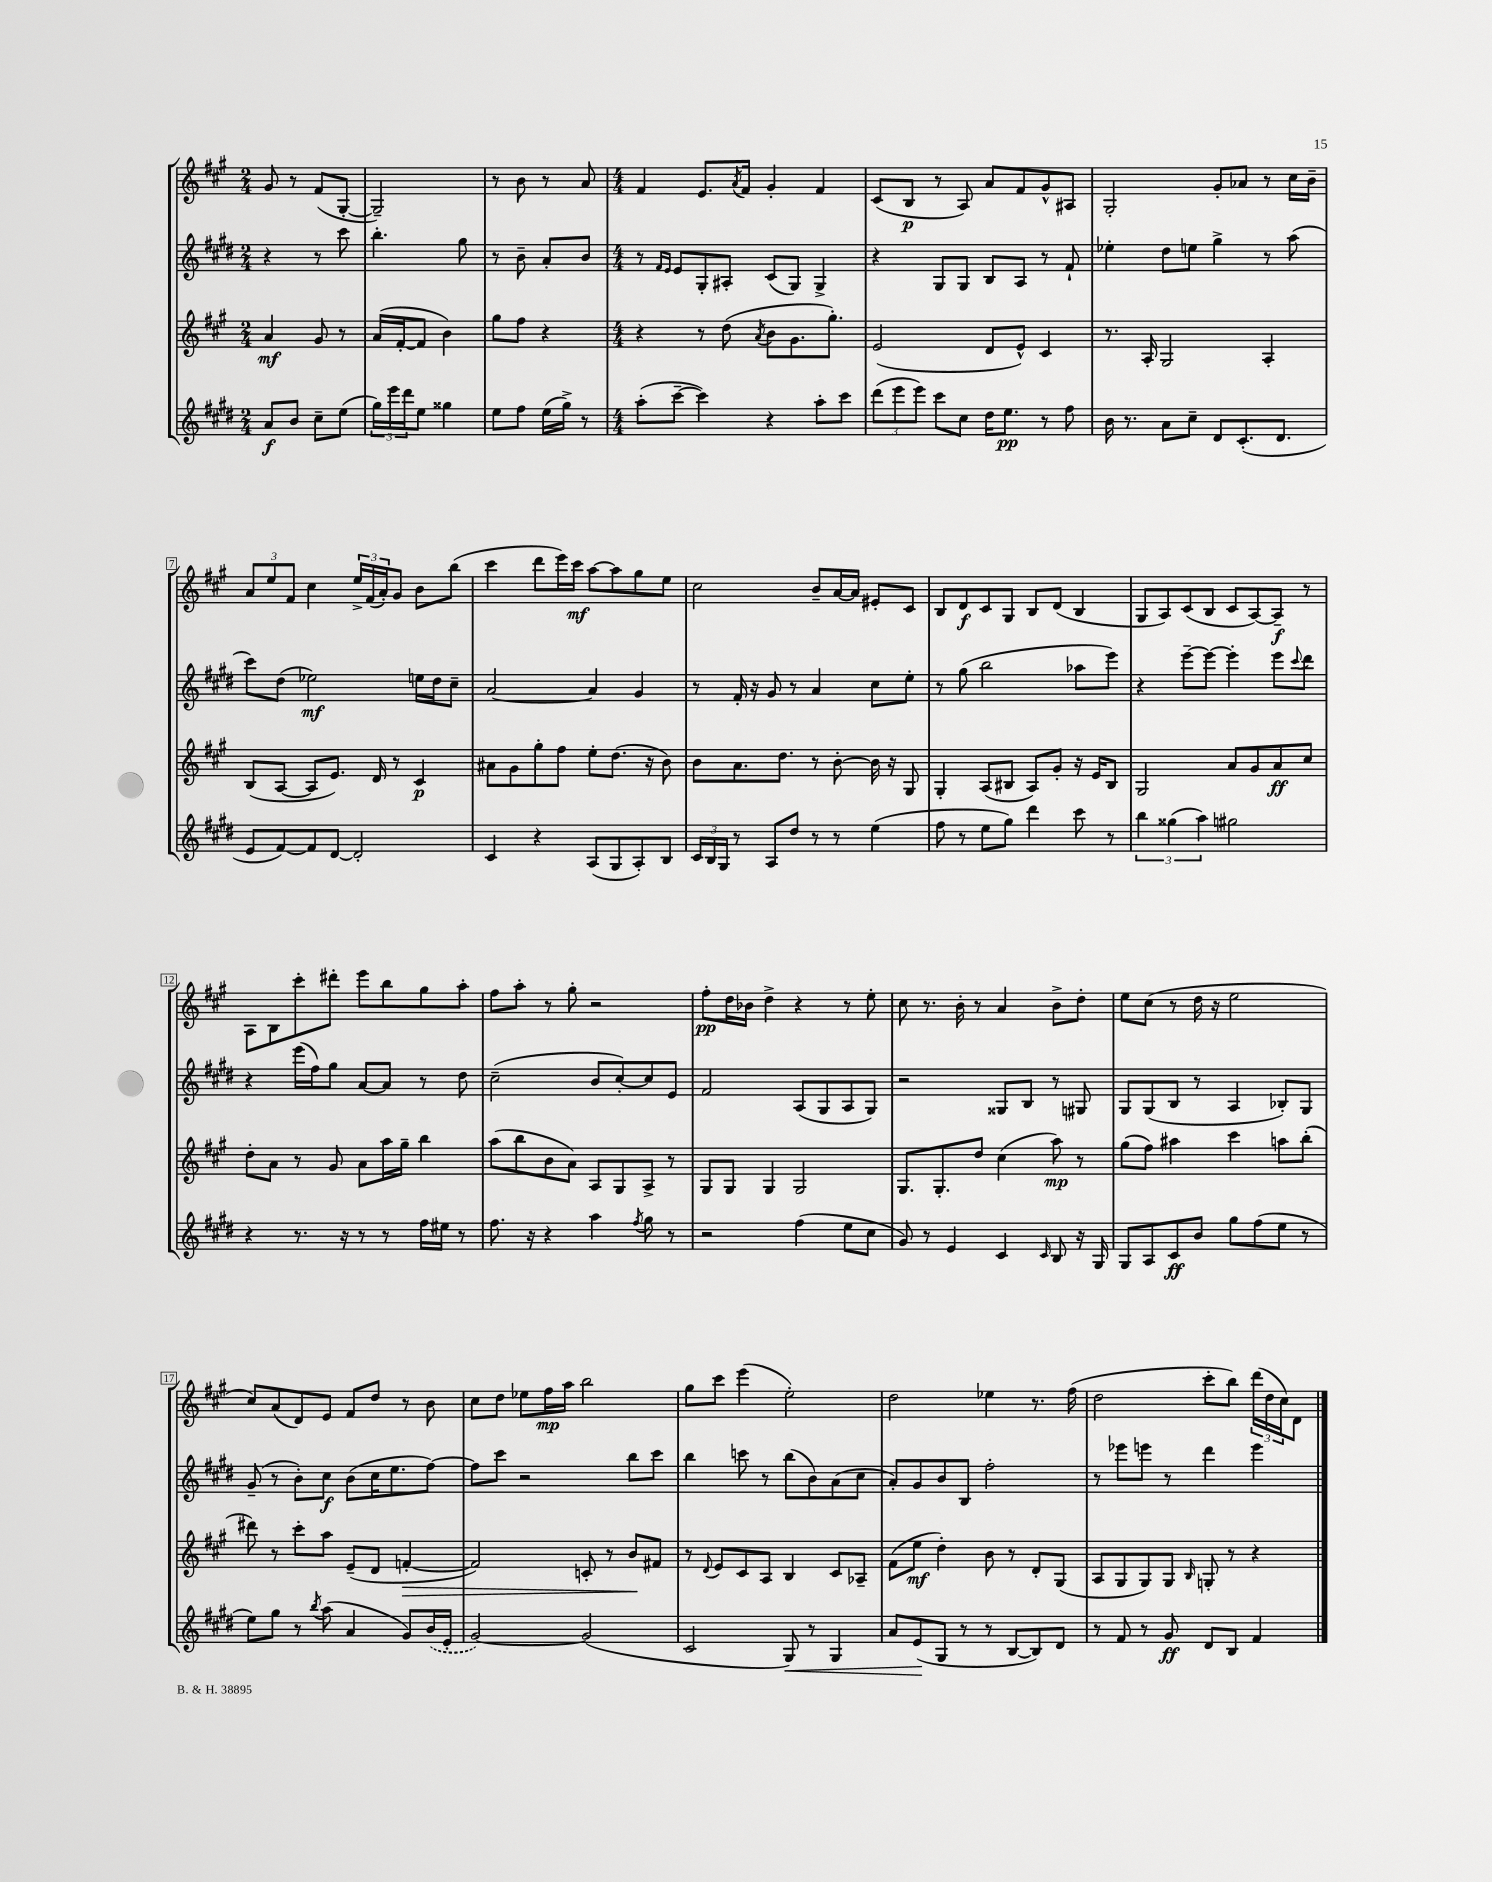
<<
\new StaffGroup <<
\new Staff = "s0" {
    \clef treble \key a \major \numericTimeSignature \time 2/4
    gis'8 r8 fis'8( gis8~-. |
    gis2--) |
    r8 b'8 r8 a'8 |
    \numericTimeSignature \time 4/4 fis'4 e'8. \acciaccatura { a'8 } fis'16 gis'4-. fis'4 |
    cis'8( b8\p r8 a8) a'8 fis'8 gis'8-^ ais8 |
    gis2-. gis'8-. aes'8 r8 cis''16 b'16-- |
    \tuplet 3/2 { a'8 e''8 fis'8 } cis''4 \tuplet 3/2 { e''16-> fis'16( a'16-.) } gis'8 b'8 b''8( |
    cis'''4 d'''8 e'''16) cis'''16\mf a''8~ a''8 gis''8 e''8 |
    cis''2 b'8-- a'16~ a'16 eis'8-. cis'8 |
    b8 d'8\f cis'8 gis8 b8 d'8( b4 |
    gis8 a8) cis'8( b8 cis'8 a8~) a8--\f r8 |
    a8 b8 cis'''8-. dis'''8-. e'''8 b''8 gis''8 a''8-. |
    fis''8 a''8-. r8 gis''8-. r2 |
    fis''8-.\pp d''16 bes'16 d''4-> r4 r8 e''8-. |
    cis''8 r8. b'16-. r8 a'4 b'8-> d''8-. |
    e''8 cis''8( r8 d''16 r16 e''2 |
    cis''8) a'8( d'8) e'8 fis'8 d''8 r8 b'8 |
    cis''8 d''8 ees''8 fis''16\mp a''16 b''2 |
    gis''8 cis'''8 e'''4( e''2-.) |
    d''2 ees''4 r8. fis''16( |
    d''2 cis'''8-. b''8) \tuplet 3/2 { d'''16( d''16 cis''16) } d'8 \bar "|." |
}
\new Staff = "s1" {
    \clef treble \key e \major \numericTimeSignature \time 2/4
    r4 r8 cis'''8 |
    b''4.-. gis''8 |
    r8 b'8-- a'8-. b'8 |
    \numericTimeSignature \time 4/4 r8 \grace { fis'16 e'16 } e'8 gis8-. ais8-. cis'8( gis8) gis4-> |
    r4 gis8 gis8 b8 a8 r8 fis'8-! |
    ees''4-. dis''8 e''8 gis''4-> r8 a''8( |
    cis'''8) dis''8( ees''2\mf) e''16 dis''16 cis''8-- |
    a'2~ a'4 gis'4 |
    r8 fis'16-. r16 gis'8 r8 a'4 cis''8 e''8-. |
    r8 gis''8( b''2 aes''8 e'''8) |
    r4 e'''8~-- e'''8~ e'''4-. e'''8 \appoggiatura { cis'''8 } dis'''8 |
    r4 e'''16( fis''16) gis''8 a'8~ a'8 r8 dis''8 |
    cis''2--( b'8 cis''8~-.) cis''8 e'8 |
    fis'2 a8( gis8 a8 gis8) |
    r2 gisis8 b8 r8 gis8 |
    gis8 gis8( b8 r8 a4 bes8-.) gis8 |
    gis'8--( r8 b'8-.) cis''8\f b'8( cis''16 e''8. fis''8~) |
    fis''8 cis'''8 r2 b''8 cis'''8 |
    b''4 c'''8 r8 b''8( b'8) a'8( cis''8 |
    a'8-.) gis'8 b'8 b8 fis''2-. |
    r8 ees'''8 e'''8 r8 dis'''4 e'''4 \bar "|." |
}
\new Staff = "s2" {
    \clef treble \key a \major \numericTimeSignature \time 2/4
    a'4\mf gis'8 r8 |
    a'16( fis'16~-. fis'8 b'4) |
    gis''8 fis''8 r4 |
    \numericTimeSignature \time 4/4 r4 r8 d''8( \acciaccatura { a'8 } b'8 gis'8. gis''8.-.) |
    e'2( d'8 e'8-^) cis'4 |
    r8. a16-. gis2 a4-. |
    b8( a8~ a8 e'8.) d'16 r8 cis'4\p |
    ais'8 gis'8 gis''8-. fis''8 e''8-. d''8.( r16 b'8) |
    b'8 a'8. d''8. r8 b'8~-. b'16 r16 gis8 |
    gis4-. a8( bis8 a8) gis'8-. r16 e'16 bis8 |
    gis2 a'8 gis'8 a'8\ff cis''8 |
    d''8-. a'8 r8 gis'8 a'8 a''16 gis''16-- b''4 |
    a''8( b''8 b'8 a'8) a8 gis8 a8-> r8 |
    gis8 gis8 gis4 gis2 |
    gis8. gis8.-. d''8 cis''4( a''8\mp) r8 |
    gis''8( fis''8) ais''4 cis'''4 a''8 b''8-.( |
    dis'''8) r8 cis'''8-. a''8 e'8--( d'8 f'4~-.\> |
    f'2) c'8-. r8 b'8\! fis'8 |
    r8 \appoggiatura { d'8 } e'8 cis'8 a8 b4 cis'8 aes8-- |
    fis'8( e''8\mf d''4-.) b'8 r8 d'8-. gis8( |
    a8 gis8 gis8) gis8 \grace { b16 } g8-. r8 r4 \bar "|." |
}
\new Staff = "s3" {
    \clef treble \key e \major \numericTimeSignature \time 2/4
    a'8\f b'8 cis''8-- e''8( |
    \tuplet 3/2 { gis''16) e'''16 dis'''16 } e''8 gisis''4 |
    e''8 fis''8 e''16( gis''16->) r8 |
    \numericTimeSignature \time 4/4 a''8-.( cis'''8~-- cis'''4) r4 a''8-. cis'''8 |
    \tuplet 3/2 { dis'''8( e'''8 e'''8) } cis'''8 cis''8 dis''16 e''8.\pp r8 fis''8 |
    b'16 r8. a'8 cis''8-- dis'8 cis'8.-.( dis'8. |
    e'8 fis'8~) fis'8 dis'8~ dis'2-. |
    cis'4 r4 a8( gis8 a8-.) b8 |
    \tuplet 3/2 { cis'16 b16 gis16 } r8 a8 dis''8 r8 r8 e''4( |
    fis''8 r8 e''8 gis''8) dis'''4 cis'''8 r8 |
    \tuplet 3/2 { b''4 gisis''4( a''4) } gis''2 |
    r4 r8. r16 r8 r8 fis''16 eis''16 r8 |
    fis''8. r16 r4 a''4 \acciaccatura { fis''8 } gis''8 r8 |
    r2 fis''4( e''8 cis''8 |
    gis'8) r8 e'4 cis'4 \grace { cis'16 } b8 r16 gis16 |
    gis8 a8 cis'8\ff b'8 gis''8 fis''8( e''8 r8 |
    e''8) gis''8 r8 \acciaccatura { b''8 } a''8( a'4 gis'8) \once \slurDashed b'16( e'16-. |
    gis'2~) gis'2( |
    cis'2 gis8\<) r8 gis4 |
    a'8 e'8\!( gis8 r8 r8 b8~ b8) dis'8 |
    r8 fis'8 r8 gis'8\ff dis'8 b8 fis'4 \bar "|." |
}
>>
>>
\layout { \context { \Score \override BarNumber.stencil = #(make-stencil-boxer 0.1 0.3 ly:text-interface::print) } }
